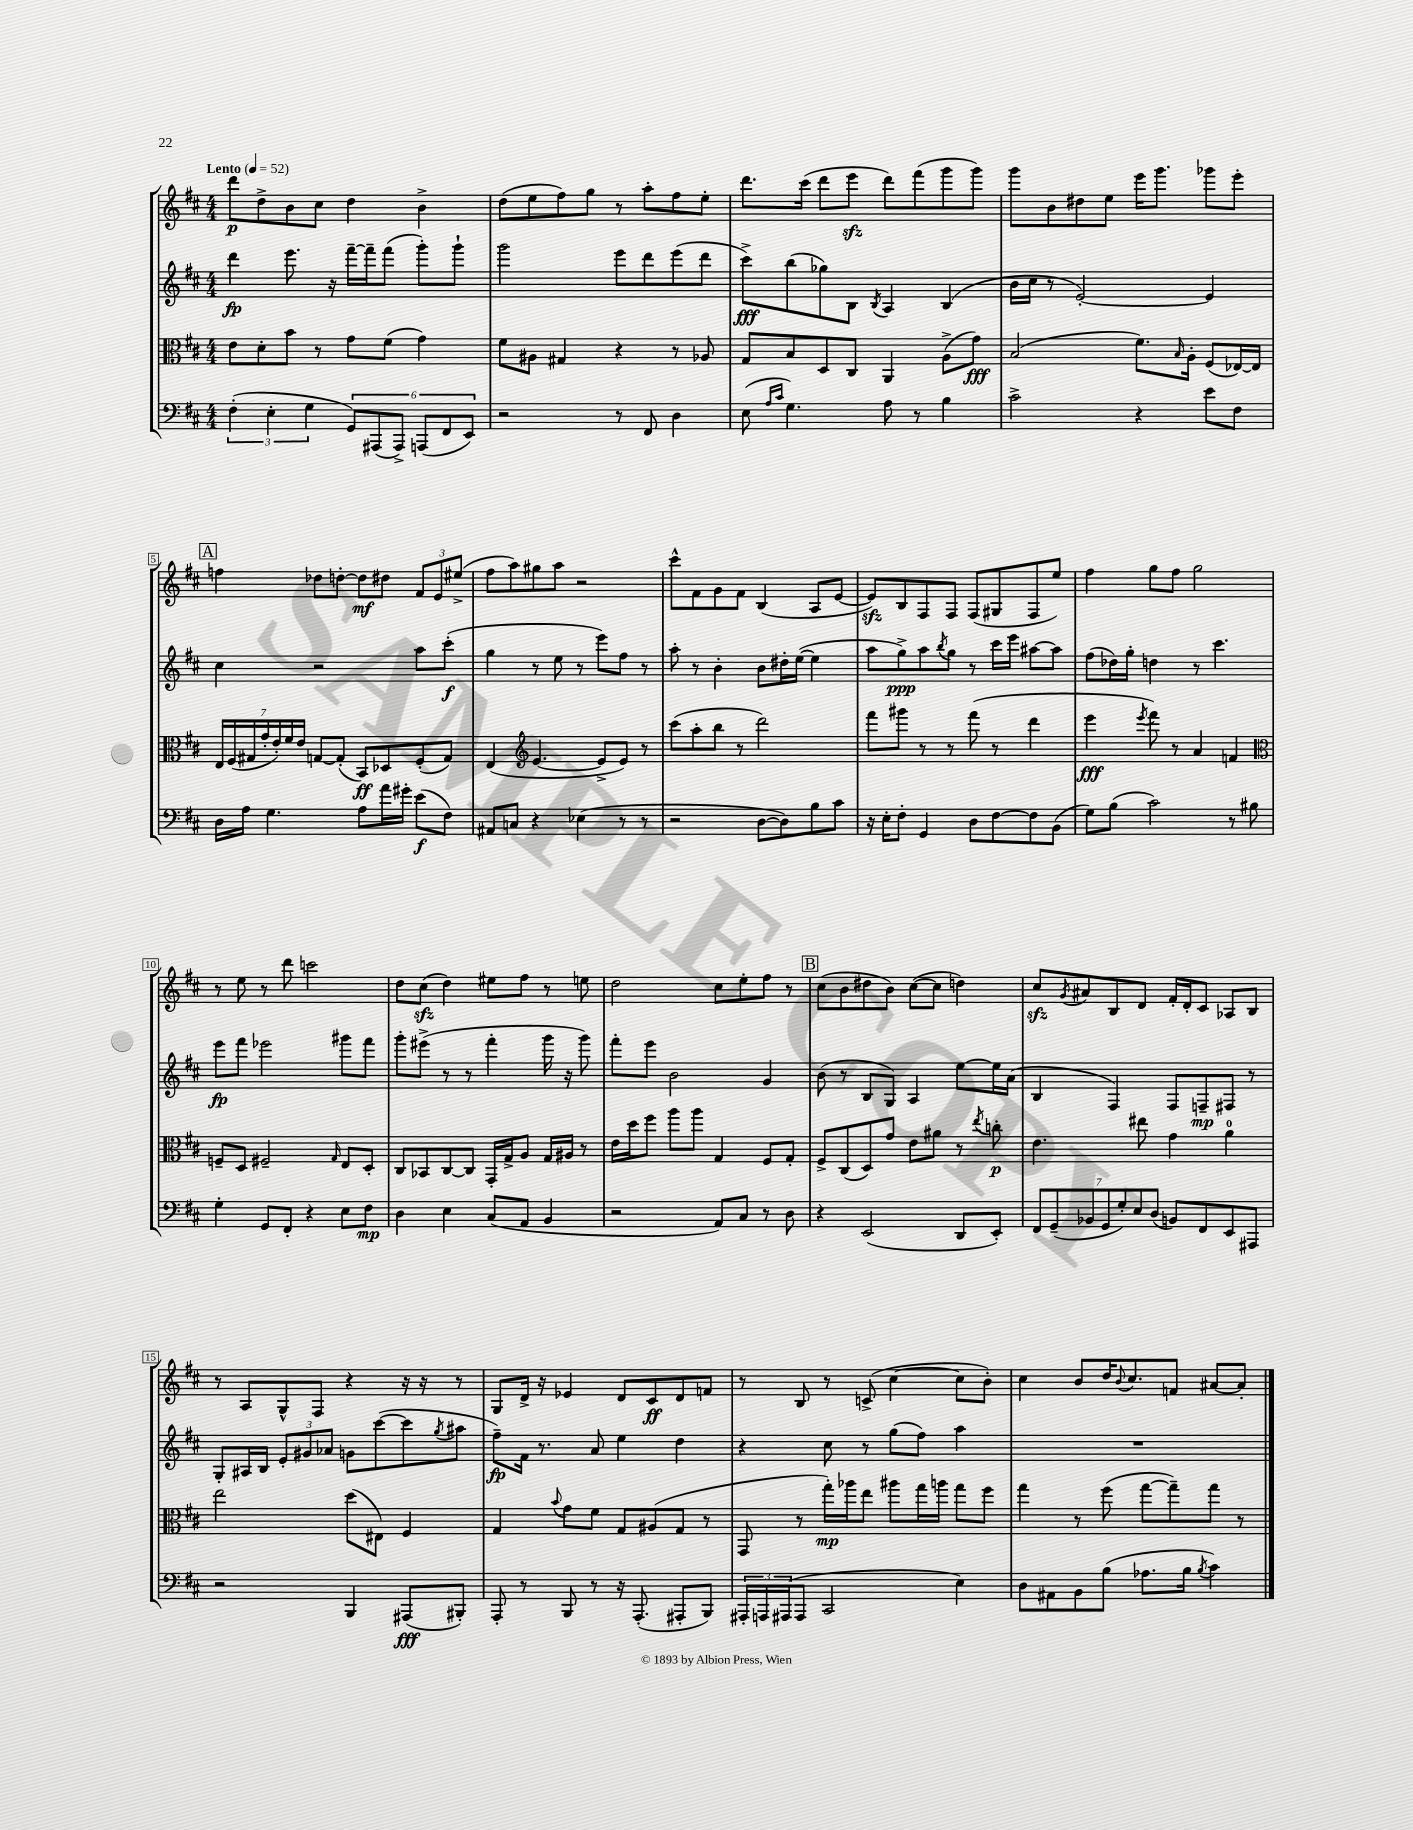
<<
\new StaffGroup <<
\new Staff = "s0" {
    \clef treble \key d \major \numericTimeSignature \time 4/4 \tempo "Lento" 4 = 52
    d'''8\p d''8-> b'8 cis''8 d''4 b'4-> |
    d''8( e''8 fis''8) g''8 r8 a''8-. fis''8 e''8-. |
    d'''8. cis'''16( d'''8 e'''8\sfz d'''8) fis'''8( g'''8 g'''8) |
    g'''8 b'8 dis''8 e''8 e'''16 g'''8. ges'''8 e'''8-. |
    \mark \markup { \box "A" } f''4 des''8 d''8~-. d''8\mf dis''8 \tuplet 3/2 { fis'8 e'8 eis''8->( } |
    fis''8 a''8) gis''8 a''8 r2 |
    cis'''8-^ fis'8 g'8 fis'8 b4( a8 e'8~ |
    e'8\sfz) b8 fis8 fis8 fis8( gis8 fis8 e''8) |
    fis''4 g''8 fis''8 g''2 |
    r8 e''8 r8 d'''8 c'''2 |
    d''8 cis''8\sfz( d''4) eis''8 fis''8 r8 e''8 |
    d''2 cis''8 e''8-. fis''8 r8 |
    \mark \markup { \box "B" } cis''8( b'8 dis''8 b'8) cis''8~( cis''8 d''4) |
    cis''8\sfz \acciaccatura { g'8 } ais'8 b8 d'8 fis'16-. d'16-. cis'8 aes8 b8 |
    r8 a8 g8-^ fis8 r4 r16 r16 r8 |
    g8 d'16-> r16 ees'4 d'8 cis'8\ff d'8 f'8 |
    r8 b8 r8 c'8->( cis''4~ cis''8 b'8-.) |
    cis''4 b'8 d''16 \appoggiatura { b'8 } cis''8. f'8 ais'8~ ais'8-. \bar "|." |
}
\new Staff = "s1" {
    \clef treble \key d \major \numericTimeSignature \time 4/4
    d'''4\fp e'''8. r16 fis'''16~-- fis'''16-- fis'''8( g'''8-.) g'''8-! |
    g'''2 e'''8 d'''8 e'''8( d'''8 |
    cis'''8->\fff) b''8( ges''8) b8 \acciaccatura { b8 } a4 b4( |
    b'16 cis''16 r8 e'2~-.) e'4 |
    \mark \markup { \box "A" } cis''4 r2 a''8 cis'''8-.\f( |
    g''4 r8 e''8 r8 e'''8) fis''8 r8 |
    a''8-. r8 b'4-. b'8 dis''16-. e''16~( e''4 |
    a''8 g''8->\ppp) a''8 \acciaccatura { b''8 } g''8 r8 cis'''16 e'''16 ais''8~ ais''8 |
    fis''8( des''16) g''16-. d''4 r8 cis'''4. |
    e'''8\fp fis'''8 ees'''2 gis'''8 fis'''8 |
    g'''8-. eis'''8->( r8 r8 fis'''4-. g'''16 r16 g'''8) |
    fis'''8-. e'''8 b'2 g'4 |
    \mark \markup { \box "B" } b'8( r8 b8 g8) a4 e''8~ e''16 a'16( |
    b4 fis4) fis8 f8--\mp fis8 r8 |
    g8-. ais16 b16 \tuplet 3/2 { e'8-. gis'8 aes'8 } g'8 cis'''8~( cis'''8 \acciaccatura { g''8 } ais''8 |
    fis''8--\fp) fis'16 r8. a'8 e''4 d''4 |
    r4 cis''8 r8 g''8( fis''8) a''4 |
    R1 \bar "|." |
}
\new Staff = "s2" {
    \clef alto \key d \major \numericTimeSignature \time 4/4
    e'8 d'8-. b'8 r8 g'8 fis'8( g'4) |
    fis'8 ais8 gis4 r4 r8 aes8 |
    g8 b8 d8 cis8 a,4 a8->( g'8\fff) |
    b2( fis'8.) \grace { b16 } a16-. fis8( ees16~) ees16 |
    \mark \markup { \box "A" } \tuplet 7/4 { e16 fis16( gis16 g'16-. e'16-.) fis'16 e'16 } g8~ g8-.( b,8\ff) des8 fis8-.( g8) |
    e4( \clef treble e'4.~ e'8-> e'8) r8 |
    cis'''8( a''8-. b''8 r8 d'''2) |
    fis'''8 gis'''8 r8 r8 fis'''8( r8 d'''4 |
    e'''4\fff \acciaccatura { e'''8 } fis'''8) r8 a'4 f'4 |
    \clef alto f8-- d8 fis2-- \grace { g16 } e8 d8-. |
    cis8 bes,8 cis8~ cis8 g,16-. g16-> a8 g16 ais16 r8 |
    e'16 d''16 fis''8 a''8 a''8 g4 fis8 g8-. |
    \mark \markup { \box "B" } fis8-> cis8( d8) g'8 e'8 ais'8 r8 \acciaccatura { e''8 } c''8-.\p |
    e'4. eis''8 g'4 a'4-0 |
    e''2 d''8( eis8) fis4 |
    g4 \appoggiatura { b'8 } g'8 fis'8 g8 ais8( g8 r8 |
    g,8 r8 g''16-.\mp) aes''16 e''8 ais''8 g''16 a''16 g''8 fis''8 |
    g''4 r8 fis''8( g''8~ g''8--) g''8 r8 \bar "|." |
}
\new Staff = "s3" {
    \clef bass \key d \major \numericTimeSignature \time 4/4
    \tuplet 3/2 { fis4-.( e4-. g4 } \tuplet 6/4 { g,8) ais,,8( ais,,8->) a,,8( fis,8 e,8) } |
    r2 r8 fis,8 d4 |
    e8( \grace { a16 cis'16 } g4.) a8 r8 b4 |
    cis'2-> r4 e'8 fis8 |
    \mark \markup { \box "A" } d16 a16 g4. a8 a'16 gis'16-. e'8\f( fis8) |
    ais,8 c8 r4 ees4( r8 r8 |
    r2 d8~ d8) b8 cis'8 |
    r16 e16-. fis8-. g,4 d8 fis8~ fis8 b,8( |
    g8) b8( cis'2) r8 bis8 |
    g4-. g,8 fis,8-. r4 e8 fis8\mp |
    d4 e4 cis8( a,8 b,4 |
    r2 a,8) cis8 r8 d8 |
    \mark \markup { \box "B" } r4 e,2( d,8 e,8-.) |
    \tuplet 7/4 { fis,8 g,8--( bes,8 g,8 g8-.) e8 d8( } b,8) fis,8 e,8 ais,,8 |
    r2 b,,4 ais,,8\fff( bis,,8-.) |
    a,,8-. r8 b,,8 r8 r16 a,,8.-.( ais,,8-. b,,8) |
    \tuplet 3/2 { ais,,16-. a,,16 ais,,16( } ais,,8 cis,2 e4) |
    d8 ais,8 b,8 b8( aes8. b16 \acciaccatura { b8 } cis'4) \bar "|." |
}
>>
>>
\layout { \context { \Score \override BarNumber.stencil = #(make-stencil-boxer 0.1 0.3 ly:text-interface::print) } }
